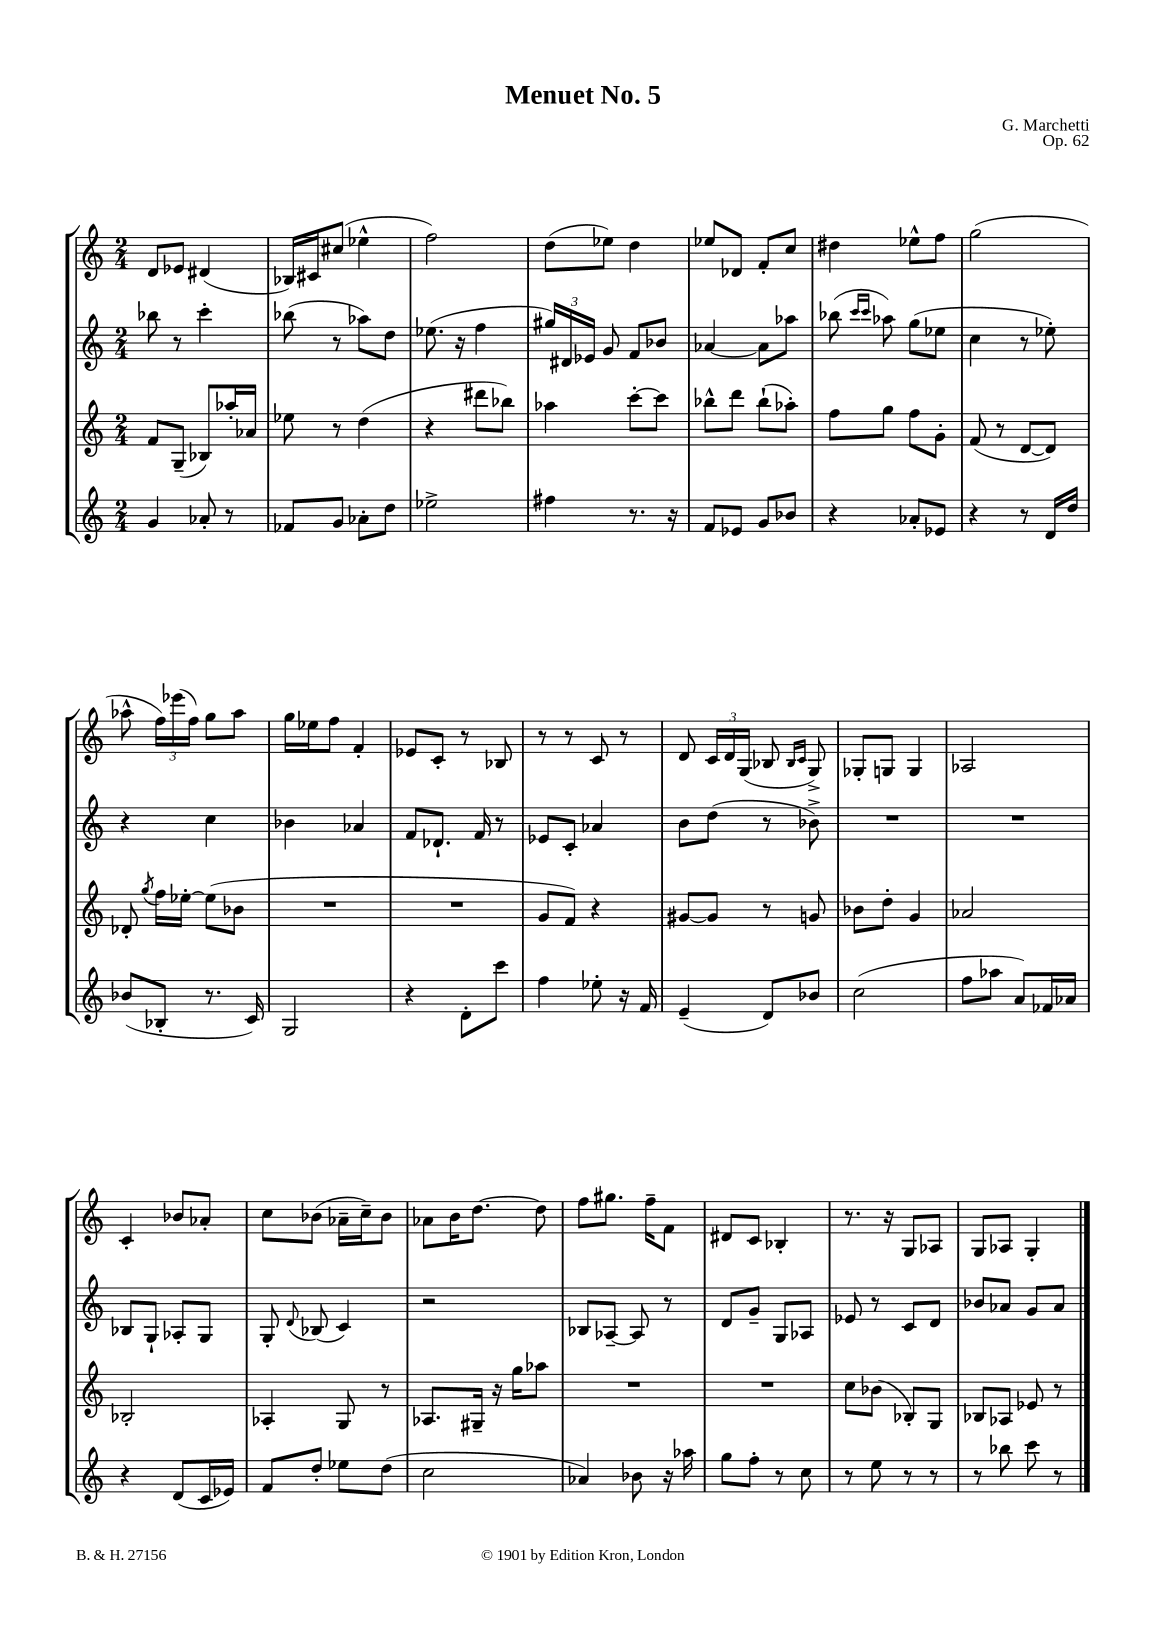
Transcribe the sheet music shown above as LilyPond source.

\header { title = "Menuet No. 5" composer = "G. Marchetti" opus = "Op. 62" }
<<
\new StaffGroup <<
\new Staff = "s0" {
    \clef treble \key c \major \numericTimeSignature \time 2/4
    \autoBeamOff d'8[ ees'8] dis'4( |
    bes16[) cis'16 cis''8]( ees''4-^ |
    f''2) |
    d''8[( ees''8]) d''4 |
    ees''8[ des'8] f'8[-. c''8] |
    dis''4 ees''8[-^ f''8] |
    g''2( |
    aes''8-^ \tuplet 3/2 { f''16[) ees'''16( f''16]) } g''8[ aes''8] |
    g''16[ ees''16 f''8] f'4-. |
    ees'8[ c'8]-. r8 bes8 |
    r8 r8 c'8 r8 |
    d'8 \tuplet 3/2 { c'16[ d'16 g16]( } bes8 \grace { bes16[ c'16] } g8->) |
    ges8[-. g8] g4 |
    aes2 |
    c'4-. bes'8[ aes'8]-. |
    c''8[ bes'8]( aes'16[-- c''16--) bes'8] |
    aes'8[ b'16 d''8.]~ d''8 |
    f''8[ gis''8.] f''16[-- f'8] |
    dis'8[ c'8] bes4-. |
    r8. r16 g8[ aes8] |
    g8[ aes8] g4-. \bar "|." |
}
\new Staff = "s1" {
    \clef treble \key c \major \numericTimeSignature \time 2/4
    \autoBeamOff bes''8 r8 c'''4-. |
    bes''8( r8 aes''8[) d''8] |
    ees''8.( r16 f''4 |
    \tuplet 3/2 { gis''16[) dis'16 ees'16] } g'8 f'8[ bes'8] |
    aes'4~ aes'8[ aes''8] |
    bes''8( \grace { c'''16[ c'''16] } aes''8) g''8[( ees''8] |
    c''4 r8 ees''8-.) |
    r4 c''4 |
    bes'4 aes'4 |
    f'8[ des'8.]-! f'16 r8 |
    ees'8[ c'8]-. aes'4 |
    b'8[ d''8]( r8 bes'8->) |
    R2 |
    R2 |
    bes8[ g8]-! aes8[-. g8] |
    g8-. \appoggiatura { d'8 } bes8( c'4) |
    r2 |
    bes8[ aes8]~-- aes8 r8 |
    d'8[ g'8]-- g8[ aes8] |
    ees'8 r8 c'8[ d'8] |
    bes'8[ aes'8] g'8[ aes'8] \bar "|." |
}
\new Staff = "s2" {
    \clef treble \key c \major \numericTimeSignature \time 2/4
    \autoBeamOff f'8[ g8]--( bes8[) aes''16-. aes'16] |
    ees''8 r8 d''4( |
    r4 dis'''8[ bes''8]) |
    aes''4 c'''8[~-. c'''8] |
    bes''8[-^ d'''8] bes''8[-!( aes''8]-.) |
    f''8[ g''8] f''8[ g'8]-. |
    f'8( r8 d'8[~ d'8]) |
    des'8-. \acciaccatura { g''8 } f''16[ ees''16]~-. ees''8[( bes'8] |
    R2 |
    R2 |
    g'8[ f'8]) r4 |
    gis'8[~ gis'8] r8 g'8 |
    bes'8[ d''8]-. g'4 |
    aes'2 |
    bes2-. |
    aes4-. g8 r8 |
    aes8.[ gis16]-- r16 g''16[ aes''8] |
    R2 |
    R2 |
    c''8[ bes'8]( bes8[-.) g8] |
    bes8[ aes8] ees'8 r8 \bar "|." |
}
\new Staff = "s3" {
    \clef treble \key c \major \numericTimeSignature \time 2/4
    \autoBeamOff g'4 aes'8-. r8 |
    fes'8[ g'8] aes'8[-. d''8] |
    ees''2-> |
    fis''4 r8. r16 |
    f'8[ ees'8] g'8[ bes'8] |
    r4 aes'8[-. ees'8] |
    r4 r8 d'16[ d''16] |
    bes'8[( bes8]-. r8. c'16) |
    g2 |
    r4 d'8[-. c'''8] |
    f''4 ees''8-. r16 f'16 |
    e'4--( d'8[) bes'8] |
    c''2( |
    f''8[ aes''8] a'8[) fes'16 aes'16] |
    r4 d'8[( c'16 ees'16]) |
    f'8[ d''8]-. ees''8[ d''8]( |
    c''2 |
    aes'4) bes'8 r16 aes''16 |
    g''8[ f''8]-. r8 c''8 |
    r8 e''8 r8 r8 |
    r8 bes''8 c'''8 r8 \bar "|." |
}
>>
>>
\layout { \context { \Score \remove "Bar_number_engraver" } }
